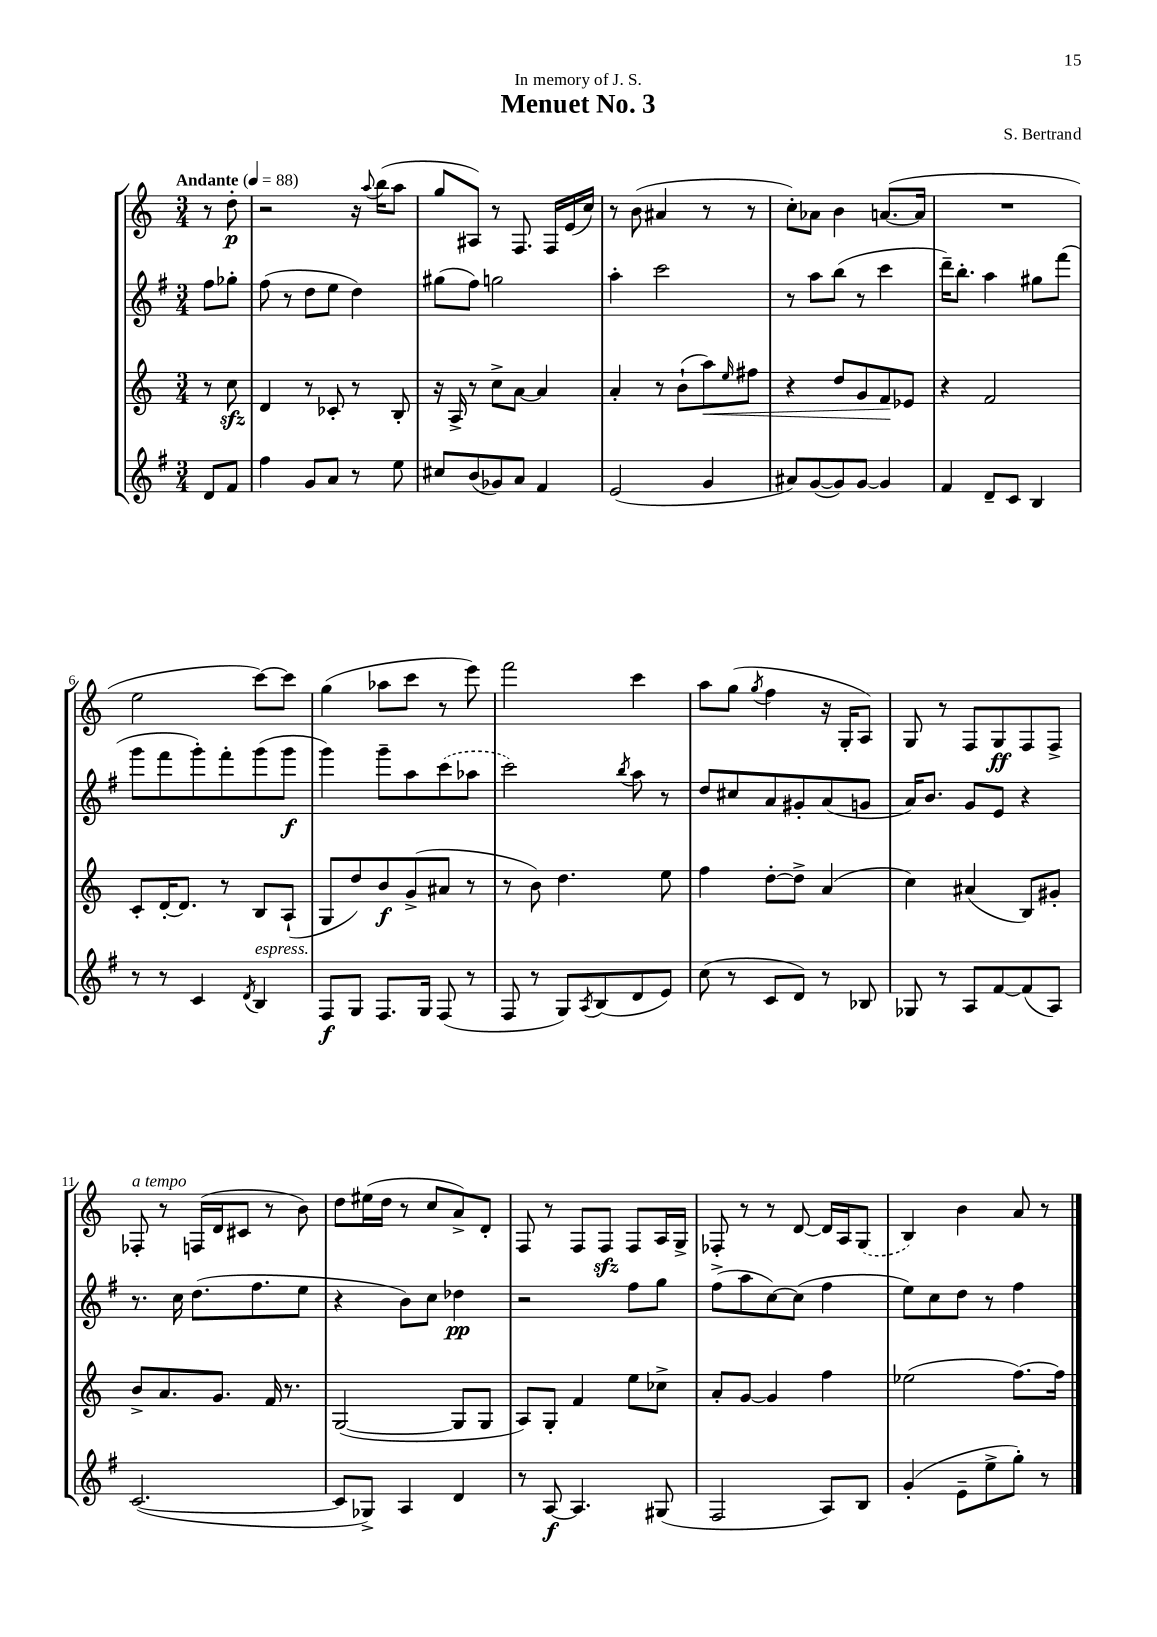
\header { title = "Menuet No. 3" composer = "S. Bertrand" dedication = "In memory of J. S." }
<<
\new StaffGroup <<
\new Staff = "s0" {
    \clef treble \key c \major \numericTimeSignature \time 3/4 \partial 4 \tempo "Andante" 4 = 88
    r8 d''8-.\p |
    r2 r16 \appoggiatura { a''8 } b''16( a''8 |
    g''8 ais8) r8 f8. f16 e'16( c''16) |
    r8 b'8( ais'4 r8 r8 |
    c''8-.) aes'8 b'4 a'8.~( a'16 |
    R2. |
    e''2 c'''8~) c'''8 |
    g''4( aes''8 c'''8 r8 e'''8) |
    f'''2 c'''4 |
    a''8 g''8( \acciaccatura { g''8 } f''4 r16 g16-. a8) |
    g8 r8 f8 g8\ff f8 f8-> |
    fes8-.^\markup { \italic "a tempo" } r8 f16( d'16 cis'8 r8 b'8) |
    d''8 eis''16( d''16 r8 c''8 a'8->) d'8-. |
    f8 r8 f8 f8\sfz f8 a16 g16-> |
    fes8-. r8 r8 d'8~ d'16 a16 \once \slurDashed g8( |
    b4) b'4 a'8 r8 \bar "|." |
}
\new Staff = "s1" {
    \clef treble \key g \major \numericTimeSignature \time 3/4 \partial 4
    fis''8 ges''8-. |
    fis''8( r8 d''8 e''8 d''4) |
    gis''8( fis''8) g''2 |
    a''4-. c'''2 |
    r8 a''8 b''8( r8 c'''4 |
    d'''16--) b''8.-. a''4 gis''8 fis'''8( |
    g'''8 fis'''8 g'''8-.) fis'''8-. g'''8( g'''8\f |
    g'''4) g'''8-- a''8 \once \slurDashed c'''8( aes''8 |
    c'''2) \acciaccatura { b''8 } a''8 r8 |
    d''8 cis''8 a'8 gis'8-. a'8( g'8 |
    a'16) b'8. g'8 e'8 r4 |
    r8. c''16 d''8.( fis''8. e''8 |
    r4 b'8) c''8 des''4\pp |
    r2 fis''8 g''8 |
    fis''8->( a''8 c''8~) c''8( fis''4 |
    e''8) c''8 d''8 r8 fis''4 \bar "|." |
}
\new Staff = "s2" {
    \clef treble \key c \major \numericTimeSignature \time 3/4 \partial 4
    r8 c''8\sfz |
    d'4 r8 ces'8-. r8 b8-. |
    r16 a16-> r8 c''8-> a'8~ a'4 |
    a'4-. r8 b'8-!( a''8\<) \grace { e''16 } fis''8 |
    r4 d''8 g'8 f'8\! ees'8 |
    r4 f'2 |
    c'8-. d'16~-. d'8. r8 b8 a8-!( |
    g8 d''8) b'8\f g'8->( ais'8 r8 |
    r8 b'8) d''4. e''8 |
    f''4 d''8~-. d''8-> a'4( |
    c''4) ais'4( b8) gis'8-. |
    b'8-> a'8. g'8. f'16 r8. |
    g2~( g8 g8 |
    a8) g8-. f'4 e''8 ces''8-> |
    a'8-. g'8~ g'4 f''4 |
    ees''2( f''8.~) f''16 \bar "|." |
}
\new Staff = "s3" {
    \clef treble \key g \major \numericTimeSignature \time 3/4 \partial 4
    d'8 fis'8 |
    fis''4 g'8 a'8 r8 e''8 |
    cis''8 b'8( ges'8) a'8 fis'4 |
    e'2( g'4 |
    ais'8) g'8~( g'8) g'8~ g'4 |
    fis'4 d'8-- c'8 b4 |
    r8 r8 c'4 \acciaccatura { d'8 } b4^\markup { \italic "espress." } |
    fis8\f g8 fis8. g16 fis8( r8 |
    fis8 r8 g8) \acciaccatura { a8 } b8( d'8 e'8) |
    c''8( r8 c'8 d'8) r8 bes8 |
    ges8 r8 a8 fis'8~ fis'8( a8) |
    c'2.~( |
    c'8 ges8->) a4 d'4 |
    r8 a8~\f a4. gis8( |
    fis2 a8) b8 |
    g'4-.( e'8-- e''8-> g''8-.) r8 \bar "|." |
}
>>
>>
